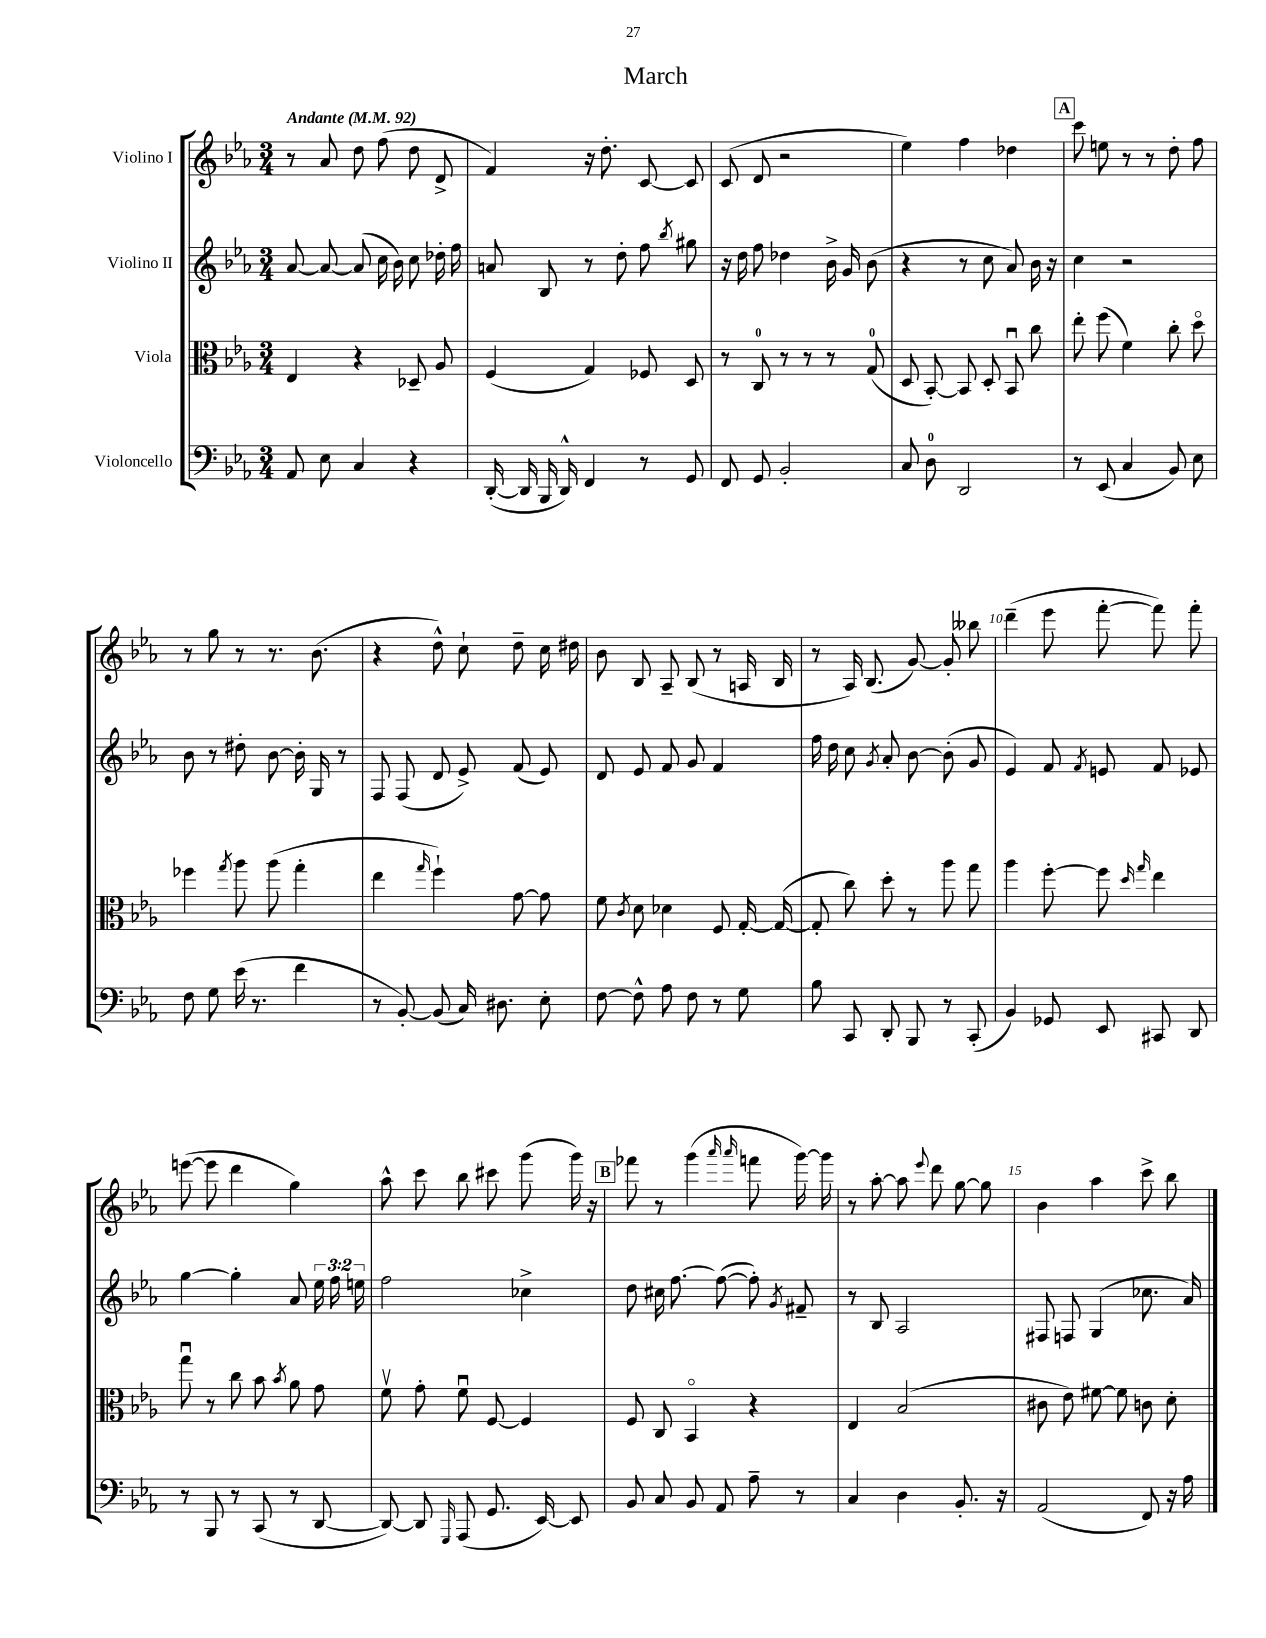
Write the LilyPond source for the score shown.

\header { title = "March" }
<<
\new StaffGroup <<
\new Staff = "s0" \with { instrumentName = "Violino I" } {
    \clef treble \key ees \major \numericTimeSignature \time 3/4 \tempo "Andante" 4 = 92
    \autoBeamOff r8 aes'8 d''8 f''8( d''8 d'8-> |
    f'4) r16 d''8.-. c'8~ c'8 |
    c'8( d'8 r2 |
    ees''4) f''4 des''4 |
    \mark \markup { \box "A" } c'''8 e''8 r8 r8 d''8-. f''8 |
    r8 g''8 r8 r8. bes'8.( |
    r4 d''8-^) c''8-! d''8-- c''16 dis''16 |
    bes'8 bes8 aes8-- bes8( r8 a16 bes16 |
    r8 aes16) bes8.( g'8~) g'8-. beses''8 |
    d'''4--( ees'''8 f'''8~-. f'''8) f'''8-. |
    e'''8~( e'''8 d'''4 g''4) |
    aes''8-^ c'''8 bes''8 cis'''8 g'''8( g'''16) r16 |
    \mark \markup { \box "B" } fes'''8 r8 g'''4( \grace { aes'''16 aes'''16 } f'''8 g'''16~) g'''16 |
    r8 aes''8~-. aes''8 \appoggiatura { ees'''8 } d'''8 g''8~ g''8 |
    bes'4 aes''4 c'''8-> bes''8 \bar "|." |
}
\new Staff = "s1" \with { instrumentName = "Violino II" } {
    \clef treble \key ees \major \numericTimeSignature \time 3/4 \override Staff.TupletNumber.text = #tuplet-number::calc-fraction-text
    \autoBeamOff aes'8~ aes'8~ aes'8( c''16 bes'16) c''8 des''16-. f''16 |
    a'8 bes8 r8 d''8-. f''8 \acciaccatura { bes''8 } gis''8 |
    r16 d''16 f''8 des''4 bes'16-> g'16 bes'8( |
    r4 r8 c''8 aes'8) bes'16 r16 |
    \mark \markup { \box "A" } c''4 r2 |
    bes'8 r8 dis''8-. bes'8~ bes'16-. g16 r8 |
    f8 f8( d'8 ees'8->) f'8( ees'8) |
    d'8 ees'8 f'8 g'8 f'4 |
    f''16 d''16 c''8 \acciaccatura { g'8 } aes'8-. bes'8~ bes'8-.( g'8 |
    ees'4) f'8 \acciaccatura { f'8 } e'8 f'8 ees'8 |
    g''4~ g''4-. aes'8 \tuplet 3/2 { ees''16 f''16 e''16 } |
    f''2 ces''4-> |
    \mark \markup { \box "B" } d''8 cis''16 f''8.~ f''8~( f''8-.) \acciaccatura { g'8 } fis'8-- |
    r8 bes8 aes2 |
    fis8 f8 g4( ces''8. aes'16) \bar "|." |
}
\new Staff = "s2" \with { instrumentName = "Viola" } {
    \clef alto \key ees \major \numericTimeSignature \time 3/4
    \autoBeamOff ees4 r4 des8-- aes8 |
    f4( g4) fes8 d8 |
    r8 c8-0 r8 r8 r8 g8-0( |
    d8 bes,8~-.) bes,8 d8-. bes,8\downbow c''8 |
    \mark \markup { \box "A" } ees''8-. f''8( f'4) c''8-. d''8\flageolet |
    fes''4 \acciaccatura { g''8 } aes''8 aes''8( g''4-. |
    ees''4 \grace { g''16 } f''4-!) g'8~ g'8 |
    f'8 \acciaccatura { c'8 } d'8 des'4 f8 g16~-. g16~( |
    g8-. c''8) d''8-. r8 aes''8 g''8 |
    aes''4 f''8~-. f''8 \grace { d''16 g''16 } ees''4 |
    g''8\downbow r8 c''8 bes'8 \acciaccatura { bes'8 } aes'8 g'8 |
    f'8\upbow g'8-. f'8\downbow f8~ f4 |
    \mark \markup { \box "B" } f8 c8 bes,4\flageolet r4 |
    ees4 bes2( |
    cis'8 ees'8) fis'8~ fis'8 c'8 d'8-. \bar "|." |
}
\new Staff = "s3" \with { instrumentName = "Violoncello" } {
    \clef bass \key ees \major \numericTimeSignature \time 3/4
    \autoBeamOff aes,8 ees8 c4 r4 |
    d,16~-.( d,16 bes,,16 d,16-^) f,4 r8 g,8 |
    f,8 g,8 bes,2-. |
    c8 d8-0 d,2 |
    \mark \markup { \box "A" } r8 ees,8( c4 bes,8) ees8 |
    f8 g8 ees'16( r8. f'4 |
    r8 bes,8~-.) bes,8( c16) dis8. ees8-. |
    f8~ f8-^ aes8 f8 r8 g8 |
    bes8 c,8 d,8-. bes,,8 r8 c,8-.( |
    bes,4) ges,8 ees,8 cis,8 d,8 |
    r8 bes,,8 r8 c,8( r8 d,8~ |
    d,8~) d,8 \grace { g,,16 } aes,,8( g,8. ees,16~) ees,8 |
    \mark \markup { \box "B" } bes,8 c8 bes,8 aes,8 aes8-- r8 |
    c4 d4 bes,8.-. r16 |
    aes,2( f,8) r16 aes16 \bar "|." |
}
>>
>>
\layout { \context { \Score \override BarNumber.break-visibility = ##(#f #t #t) barNumberVisibility = #(every-nth-bar-number-visible 5) } }
